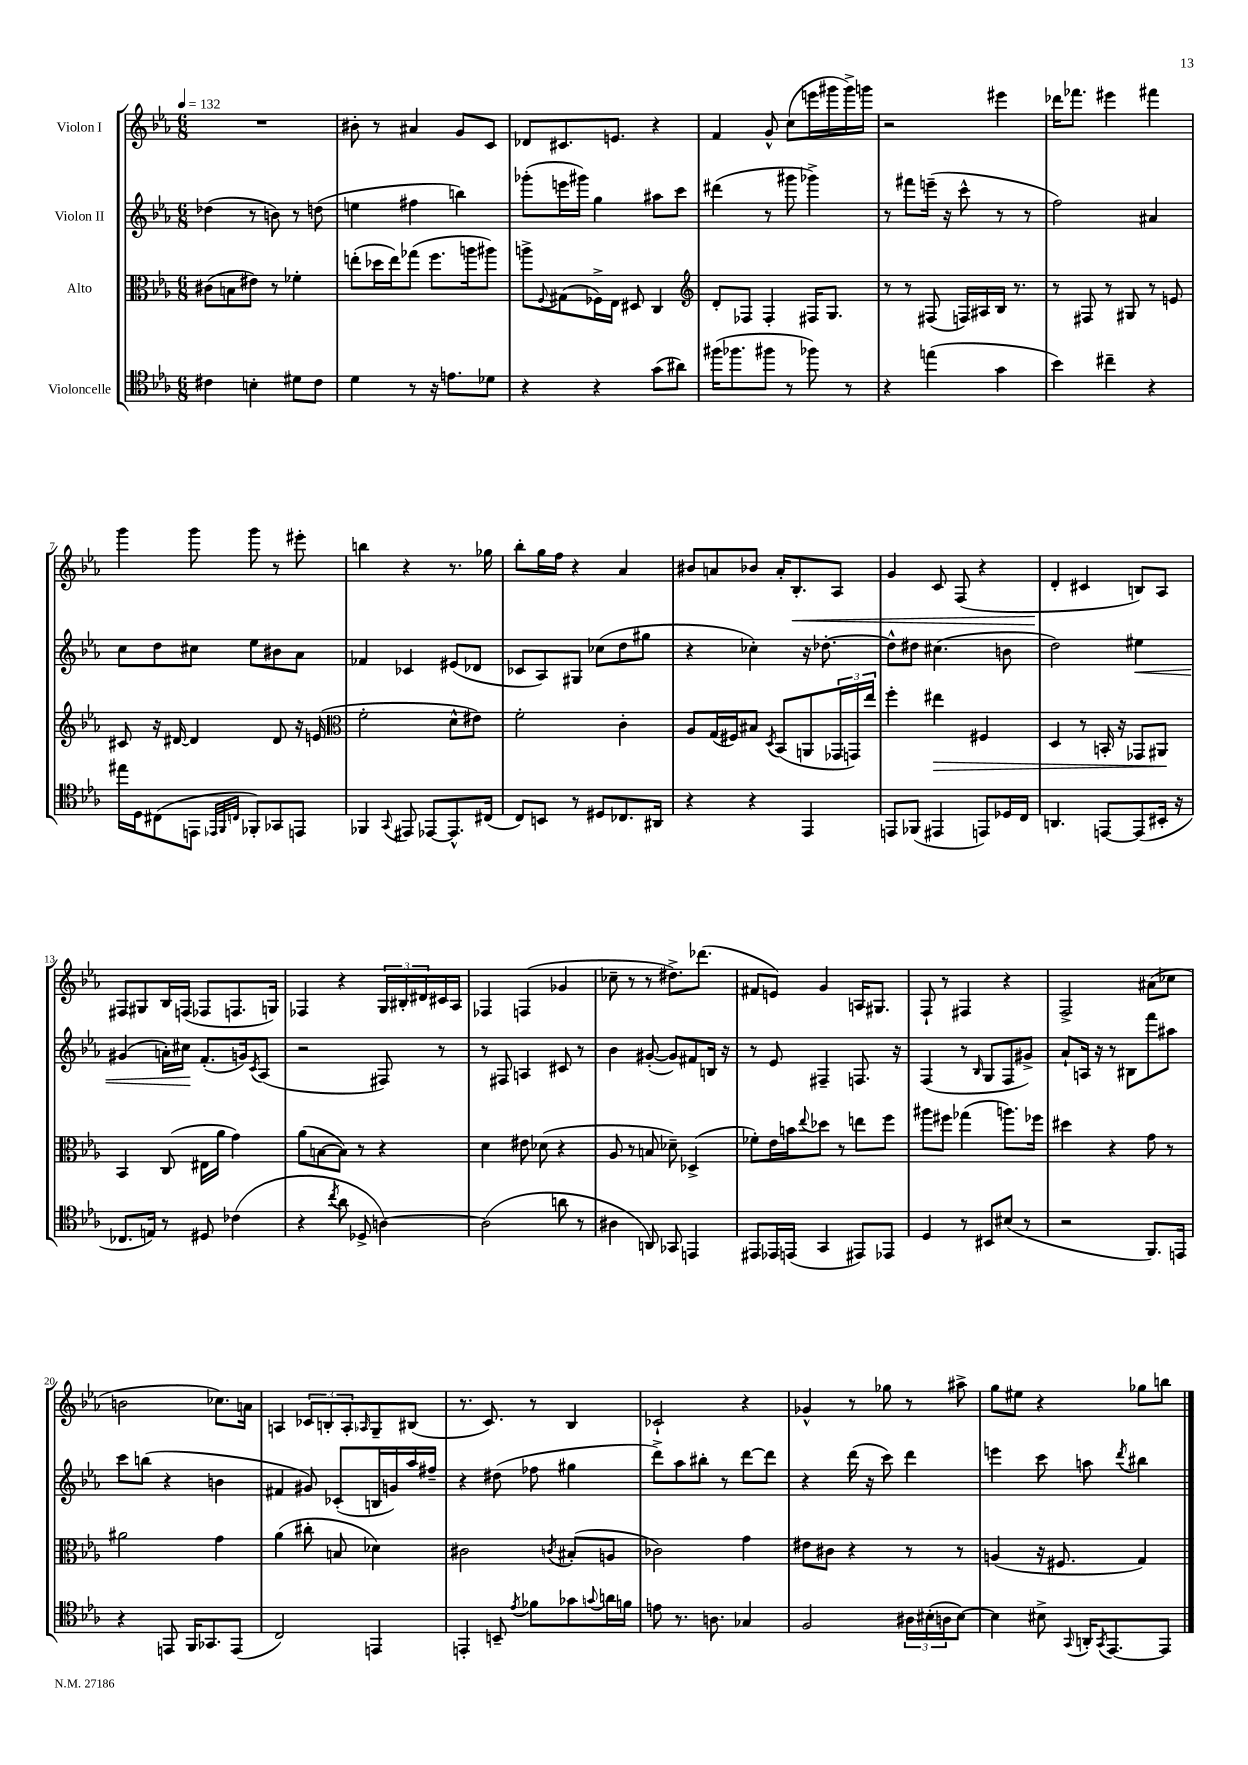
<<
\new StaffGroup <<
\new Staff = "s0" \with { instrumentName = "Violon I" } {
    \clef treble \key ees \major \numericTimeSignature \time 6/8 \tempo 4 = 132
    R2. |
    bis'8-. r8 ais'4 g'8 c'8 |
    des'8 cis'8. e'8. r4 |
    f'4 g'8-^ c''8( e'''16 gis'''16 gis'''16->) g'''16 |
    r2 eis'''4 |
    des'''16 fes'''8. eis'''4 fis'''4 |
    g'''4 g'''8 g'''8 r8 eis'''8-. |
    b''4 r4 r8. ges''16 |
    bes''8-. g''16 f''16 r4 aes'4 |
    bis'8 a'8 bes'8 a'16-. bes8.-.\< aes8 |
    g'4 c'8 f8( r4 |
    d'4-.\! cis'4 b8) aes8 |
    fis8 gis8 bes16 f16( fes8 f8. g16) |
    fes4 r4 \tuplet 3/2 { g16 bis16-. dis'16 } cis'16 aes16 |
    fes4 f4( ges'4 |
    ces''8-- r8 r8 dis''8.->) des'''8.( |
    fis'8 e'8) g'4 a16 gis8. |
    f8-! r8 fis4 r4 |
    f2-> ais'8( ces''8 |
    b'2 ces''8.) a'16 |
    a4 \tuplet 3/2 { ces'8 b8-. a8-. } \grace { aes16 } g8-- bis8( |
    r8. c'8.) r8 bes4 |
    ces'2-! r4 |
    ges'4-^ r8 ges''8 r8 ais''8-> |
    g''8 eis''8 r4 ges''8 b''8 \bar "|." |
}
\new Staff = "s1" \with { instrumentName = "Violon II" } {
    \clef treble \key ees \major \numericTimeSignature \time 6/8
    des''4( r8 b'8) r8 d''8( |
    e''4 fis''4 b''4) |
    ges'''8-.( e'''16 gis'''16) g''4 ais''8 c'''8 |
    dis'''4( r8 gis'''8 ges'''4->) |
    r8 fis'''8 e'''16--( r16 c'''8-^ r8 r8 |
    f''2) ais'4 |
    c''8 d''8 cis''8 ees''8 bis'8 aes'8 |
    fes'4 ces'4 eis'8( des'8 |
    ces'8 aes8) gis8 ces''8( d''8 gis''8 |
    r4 ces''4-.) r16 des''8.~-. |
    des''8-^ dis''8 cis''4.( b'8 |
    d''2) eis''4\< |
    gis'4( a'16-.) cis''16\! f'8.-.( g'16) \acciaccatura { c'8 } aes8( |
    r2 fis8) r8 |
    r8 fis8 a4 cis'8 r8 |
    bes'4 gis'8~-.( gis'8) fis'8 b16 r16 |
    r8 ees'8 fis4-- f8. r16 |
    f4( r8 \grace { bes16 } g8 f8 gis'8->) |
    aes'8-! a16 r16 r8 bis8 f'''8 ais''8 |
    c'''8 b''8( r4 b'4 |
    fis'4 gis'8) ces'8-.( b16 g'16) aes''16 fis''16-- |
    r4 dis''8( fes''8 gis''4 |
    d'''8->) aes''8 bis''8-. r8 d'''8~ d'''8 |
    r4 d'''16( r16 c'''8) d'''4 |
    e'''4 c'''8 a''8 \acciaccatura { d'''8 } bis''4 \bar "|." |
}
\new Staff = "s2" \with { instrumentName = "Alto" } {
    \clef alto \key ees \major \numericTimeSignature \time 6/8
    cis'8( b8 eis'8) r8 fes'4-. |
    e''8-.( des''16 e''16) ges''8( f''8. a''16 ais''8) |
    a''8-> \appoggiatura { f8 } gis8( fes16->) ees16 dis8 c4 |
    \clef treble d'8-. fes8 fes4-. fis16 g8. |
    r8 r8 fis8( f16) ais16 bes16 r8. |
    r8 fis8 r8 gis8 r8 e'8 |
    cis'8 r16 dis'16~ dis'4 dis'8 r16 e'16( |
    \clef alto f'2-. d'8-^ eis'8) |
    f'2-. c'4-. |
    aes8 g16( fis16) bis8 \acciaccatura { d8 } bes,8( a,8 \tuplet 3/2 { ges,16 g,16) ees''16 } |
    f''4-. eis''4\> fis4 |
    d4 r8 b,16-. r16 ges,8 ais,8\! |
    bes,4 c8( eis16 aes'16 g'4) |
    aes'8( b8~ b8) r8 r4 |
    d'4 eis'8 des'8( r4 |
    aes8 r8 b8 des'8--) des4->( |
    fes'8-.) ees'16 b'16 \appoggiatura { ees''8 } des''8 r8 e''8 f''8 |
    ais''8 fis''8 ges''4( a''8.) fes''16 |
    dis''4 r4 g'8 r8 |
    ais'2 g'4 |
    aes'4( cis''8-. b8 des'4) |
    cis'2 \acciaccatura { c'8 } bis8-.( a8 |
    ces'2) g'4 |
    eis'8 cis'8 r4 r8 r8 |
    a4( r16 fis8. g4) \bar "|." |
}
\new Staff = "s3" \with { instrumentName = "Violoncelle" } {
    \clef tenor \key ees \major \numericTimeSignature \time 6/8
    cis'4 b4-. dis'8 cis'8 |
    d'4 r8 r16 e'8. des'8 |
    r4 r4 g'8( ais'8) |
    fis''16( fes''8. fis''8 r8 fes''8) r8 |
    r4 e''4( g'4 |
    bes'4) cis''4-- r4 |
    eis''16 d16 cis8( e,8 \grace { ees,32 f,32 c32 } fes,8-.) ges,8 e,8 |
    fes,4 \appoggiatura { g,8 } eis,8 ees,8~ ees,8.-^ cis16( |
    c8) b,8 r8 dis8 ces8. ais,16 |
    r4 r4 ees,4 |
    e,8 fes,8( eis,4 e,8) des16 c16 |
    a,4. e,8~ e,8( bis,16-. r16 |
    ces8. e16) r8 dis8 ces'4( |
    r4 \acciaccatura { c''8 } aes'8 des8-> a4~) |
    a2( a'8 r8 |
    ais4 a,8) ges,8 e,4 |
    eis,8 ees,16 e,16( g,4 eis,8) ees,8 |
    d4 r8 bis,8 bis8( r8 |
    r2 f,8.) e,16 |
    r4 e,8 f,16 ges,8. e,8( |
    c2) e,4 |
    e,4-. b,8-- \acciaccatura { ees'8 } fes'8 ges'8 \appoggiatura { g'8 } a'16 f'16 |
    e'8 r8. a8. ges4 |
    f2 \tuplet 3/2 { ais16 bis16-.( a16 } bis8~) |
    bis4 bis8-> \appoggiatura { g,8 } a,16-. \acciaccatura { g,8 } ees,8.~ ees,8 \bar "|." |
}
>>
>>
